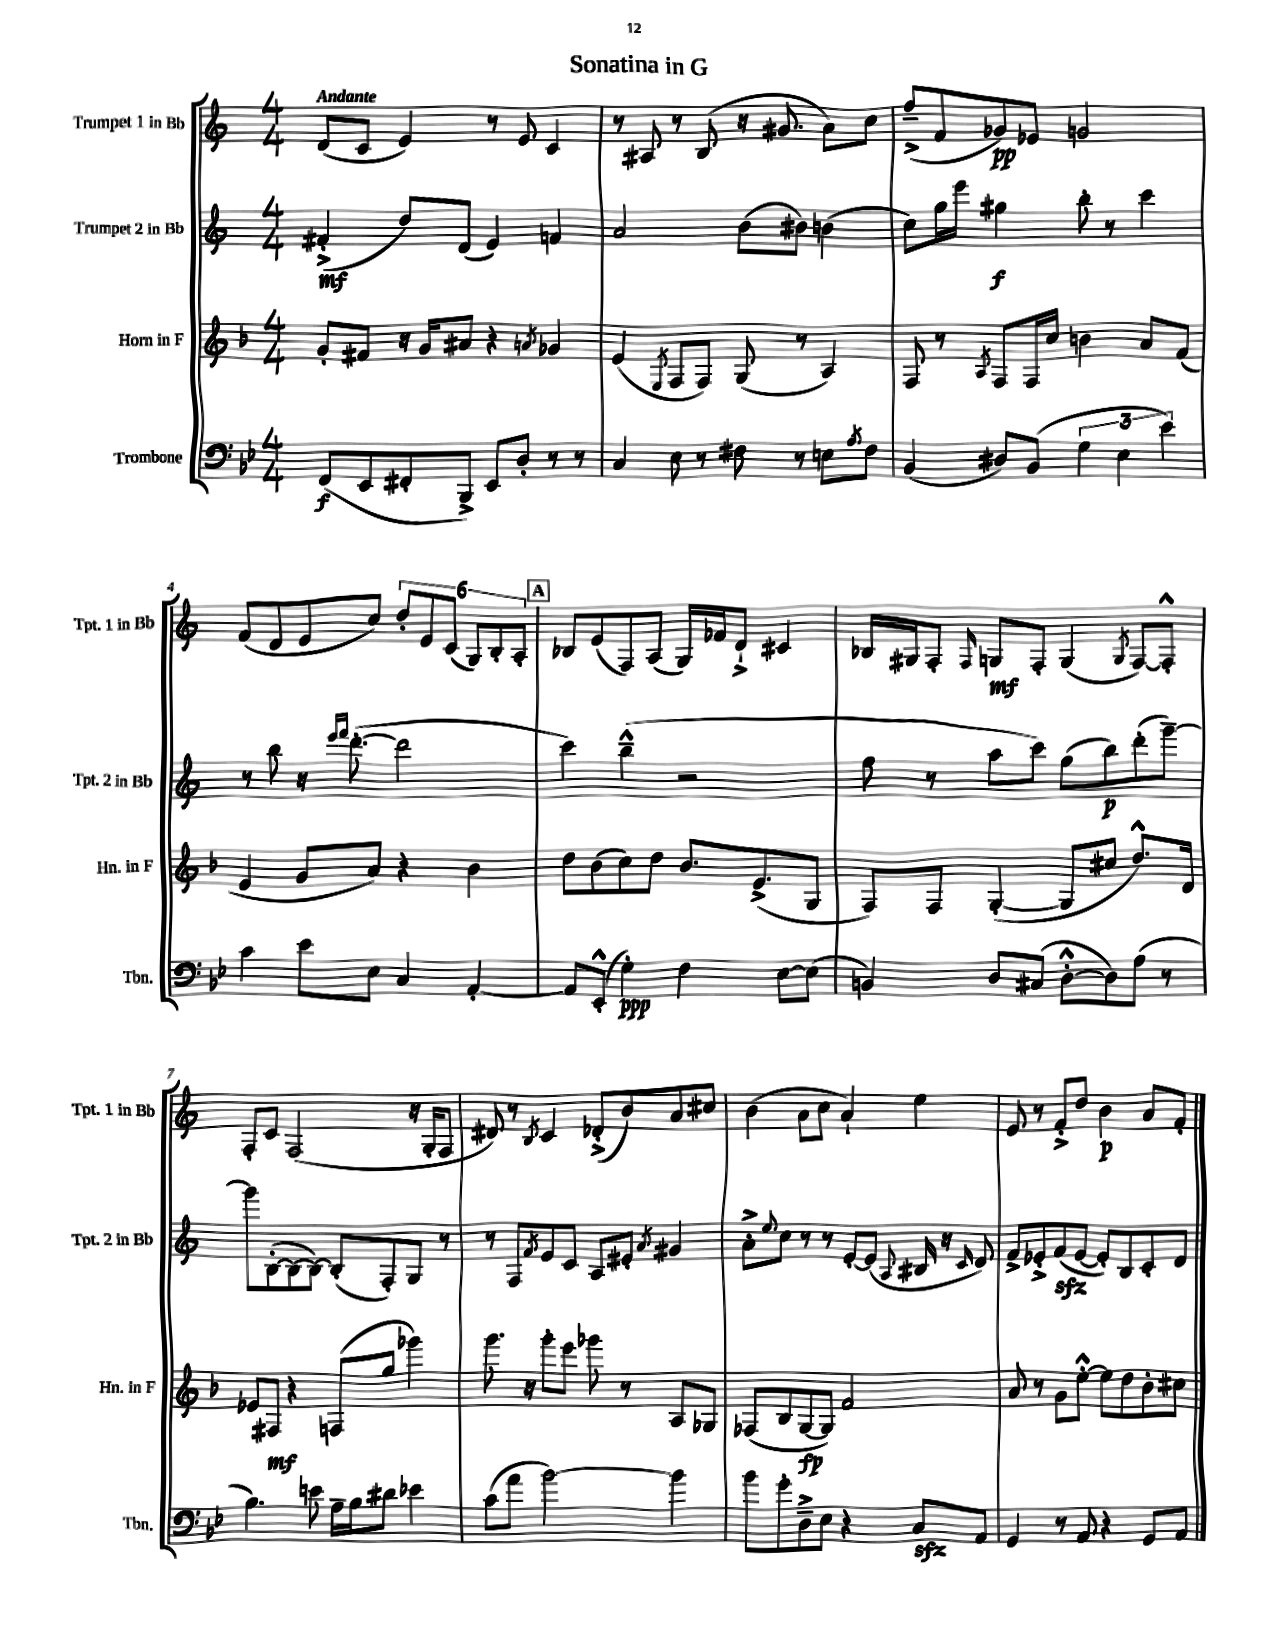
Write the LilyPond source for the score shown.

\header { title = "Sonatina in G" }
<<
\new StaffGroup <<
\new Staff = "s0" \with { instrumentName = "Trumpet 1 in Bb" shortInstrumentName = "Tpt. 1 in Bb" } {
    \clef treble \key c \major \numericTimeSignature \time 4/4 \tempo "Andante"
    d'8( c'8 e'4) r8 e'8 c'4 |
    r8 ais8 r8 b8( r16 gis'8. a'8) c''8 |
    f''8--->( f'8 ges'8\pp) ees'8 g'2 |
    f'8( d'8 e'8 c''8) \tuplet 6/4 { d''8-. e'8 c'8( g8) b8-. a8-. } |
    \mark \markup { \box "A" } bes8 e'8( f8) a8( g16) fes'16 d'8-!-> cis'4 |
    bes16 gis16 f8-. \grace { f16 } g8\mf f8-. g4( \acciaccatura { g8 } f8~) f8-.-^ |
    f8-. c'8 f2( r16 g16-. f8 |
    dis'8) r8 \acciaccatura { b8 } c'4 des'8-.->( b'8) a'8 cis''8 |
    b'4( a'8 c''8 a'4-!) e''4 |
    e'8 r8 f'8-.-> d''8 b'4\p a'8 f'8-. \bar "|." |
}
\new Staff = "s1" \with { instrumentName = "Trumpet 2 in Bb" shortInstrumentName = "Tpt. 2 in Bb" } {
    \clef treble \key c \major \numericTimeSignature \time 4/4
    fis'4-.->\mf( d''8) d'8( e'4) f'4 |
    a'2 b'8( bis'8) b'4( |
    c''8) g''16 e'''16 gis''4\f b''8-. r8 c'''4 |
    r8 b''8 r16 \grace { e'''16 f'''16 } d'''8.~-.( d'''2 |
    \mark \markup { \box "A" } c'''4) b''4---^( r2 |
    f''8 r8 a''8 c'''8) g''8( b''8\p) d'''8-.( g'''8~--) |
    g'''8 b8~-.( b8~ b8~) b8-.( f8-.) g8 r8 |
    r8 f8 \acciaccatura { f'8 } e'8 c'8 a8 eis'8-. \acciaccatura { a'8 } gis'4 |
    a'8-.-> \appoggiatura { e''8 } c''8 r8 r8 e'8~-. e'8( \appoggiatura { a8 } bis16 r16 \grace { c'16 } d'8) |
    f'8-> ees'8-.-> f'8\sfz( ees'8~ ees'8-.) b8 c'8-. d'8 \bar "|." |
}
\new Staff = "s2" \with { instrumentName = "Horn in F" shortInstrumentName = "Hn. in F" } {
    \clef treble \key f \major \numericTimeSignature \time 4/4
    g'8-. fis'8 r16 g'16 ais'8 r4 \acciaccatura { a'8 } ges'4 |
    e'4( \acciaccatura { e8 } f8 f8) g8( r8 a4) |
    f8 r8 \acciaccatura { a8 } f8 f16 c''16 b'4 a'8 f'8( |
    e'4 g'8 a'8) r4 bes'4 |
    \mark \markup { \box "A" } d''8 bes'8( c''8) d''8 bes'8. e'8.->( g8 |
    f8) f8 g4~-.( g8 cis''8 d''8.-^) d'16 |
    ees'8 fis8\mf r4 f8( g''8 ges'''4) |
    g'''8. r16 g'''8-. e'''8 ges'''8 r8 a8 ges8 |
    fes8( bes8 g8~\fp g8) f'2 |
    a'8 r8 g'8 e''8~-.-^ e''8 d''8 bes'8-. cis''8 \bar "|." |
}
\new Staff = "s3" \with { instrumentName = "Trombone" shortInstrumentName = "Tbn." } {
    \clef bass \key bes \major \numericTimeSignature \time 4/4
    f,8\f( ees,8 fis,8-. bes,,8->) ees,8 d8-. r8 r8 |
    c4 ees8 r8 fis8 r8 e8 \acciaccatura { a8 } fis8 |
    bes,4( dis8) bes,8( \tuplet 3/2 { g4 ees4 ees'4) } |
    c'4 ees'8 ees8 c4 a,4~-. |
    \mark \markup { \box "A" } a,8 ees,8-.-^( g4-.\ppp) f4 ees8~ ees8( |
    b,4) d8 cis8( d8~-.-^ d8) a8( r8 |
    bes4.) e'8 a16-- bes16 dis'8 ees'4 |
    c'8( a'8 bes'2~) bes'4 |
    bes'8 g'8-. d8---> ees8 r4 c8\sfz a,8 |
    g,4 r8 a,8 r4 g,8 a,8 \bar "|." |
}
>>
>>
